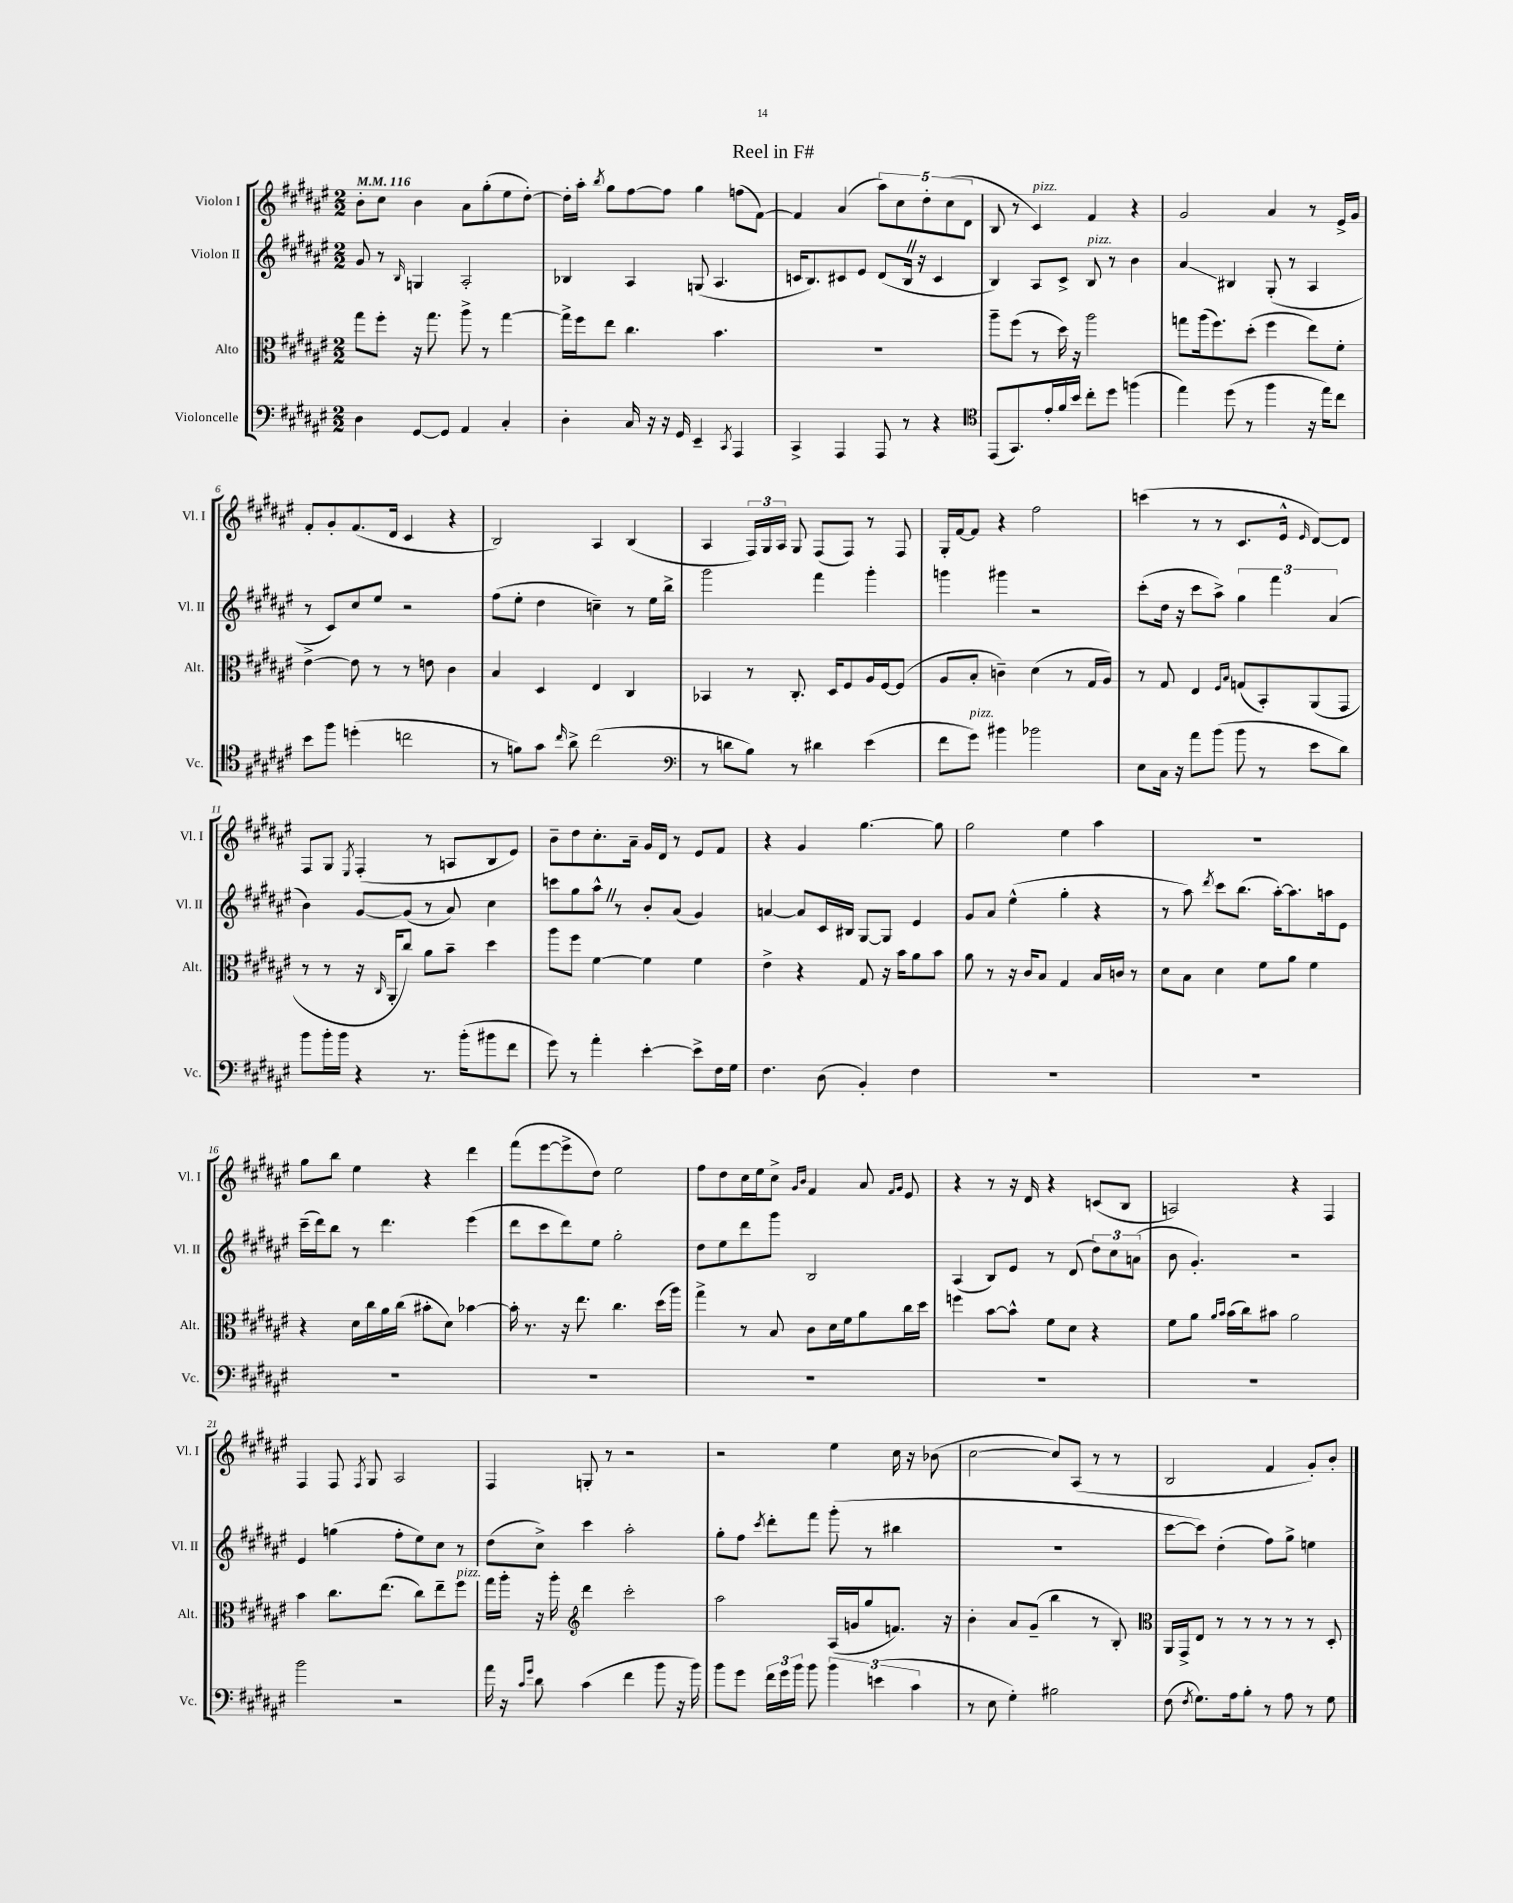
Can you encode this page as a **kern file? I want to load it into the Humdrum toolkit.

**kern	**kern	**kern	**kern
*staff4	*staff3	*staff2	*staff1
*clefF4	*clefC3	*clefG2	*clefG2
*k[f#c#g#d#a#e#]	*k[f#c#g#d#a#e#]	*k[f#c#g#d#a#e#]	*k[f#c#g#d#a#e#]
*M2/2	*M2/2	*M2/2	*M2/2
*MM116	*MM116	*MM116	*MM116
4D#\	8gg#\L	8g#/	8b'\L
.	8ff#'\J	8r	8cc#\J
.	.	16qqB/	.
[8GG#/L	16r	4G/	4b\
.	8.gg#\	.	.
8GG#/]J	.	.	.
4AA#/	8aa#^\	2A#'/	8a#\L
.	8r	.	(8gg#'\
4C#'/	[4gg#\	.	8ee#\
.	.	.	[8dd#'\J)
=	=	=	=
4D#'\	16gg#^\]LL	4B-/	16dd#'\]LL
.	16ff#\J	.	16aa#'\JJ
.	.	.	8qbb/
.	8ee#\J	.	8gg#\L
16C#/	4.cc#\	4A#/	[8ff#\
16r	.	.	.
16r	.	.	8ff#\]J
16GG#/	.	.	.
4EE#~/	.	(8G/	4gg#\
.	4.b\	4.A#/	.
8qCC#/	.	.	.
4AAA#/	.	.	(8ff\L
.	.	.	[8f#\J)
=	=	=	=
4CC#^/	1r	16c/LK	4f#/]
.	.	8.B/)	.
4AAA#/	.	8c#/	(4a#/
.	.	8e#/J	.
8AAA#/	.	(8d#/L	10aa#\L)
.	.	.	10cc#\
8r	.	16B/Jk	.
.	.	16r	.
.	.	.	10dd#'\
4r	.	4c#/	.
.	.	.	(10cc#\
.	.	.	10d#\J
=	=	=	=
*clefC4	*	*	*
(8EE#/L	8aa#~\L	4B/)	8B/
8.GG#/)	(8ff#\J	.	8r
.	8r	8A#/L	4c#/)
16e#'/L	.	.	.
16f#/	16dd#\)	8c#^/J	.
16b/JJ	16r	.	.
8cc#'\L	2aa#\	8B/	4f#/
8dd#\J	.	8r	.
(4ff\	.	4b\	4r
=	=	=	=
4ee#\)	8gg\L	4a#/	2g#/
.	(16aa#\k	.	.
.	8.ff#\)	.	.
(8dd#\	.	4B#/	.
8r	(8dd#'\J	.	.
4ff#\	4ff#\	(8G#'/	4a#/
.	.	8r	.
16r	8ee#\L)	4A#/	8r
16ee#\LK)	.	.	.
8cc#\J	8f#'\J	.	16e#^/LL
.	.	.	16g#/JJ
=	=	=	=
8b\L	[4e#^\	8r	8f#'/L
8ff#\J	.	8c#/L)	8g#'/
(4dd'\	8e#\]	8cc#/	(8.f#/
.	8r	8ee#/J	.
.	.	.	16d#/Jk
2cc\	8r	2r	4c#/
.	8e\	.	.
.	4c#\	.	4r
=	=	=	=
8r	4B/	(8ff#\L	2B/)
8f\L)	.	8ee#'\J	.
8g#\J	4D#/	4dd#\	.
16qqcc#/	.	.	.
8a#^\	.	.	.
(2cc#\	4E#/	4cc~\)	4A#/
.	4C#/	8r	(4B/
.	.	16ee#\LL	.
.	.	16bb^\JJ	.
=	=	=	=
*clefF4	*	*	*
8r	4BB-/	2ggg#\	4A#/
8d\L	.	.	.
8B\J)	8r	.	24F#/LL)
.	.	.	24G#/
.	.	.	24A#/JJ
8r	8.C#'/	.	8G#/
4d#\	.	4fff#\	(8F#/L
.	16D#/LK	.	.
.	8F#/	.	8F#/J)
(4e#\	16A#/L	4ggg#'\	8r
.	[16F#/J	.	.
.	(8F#/]J	.	8F#/
=	=	=	=
8f#\L	8A#/L	4ggg\	16G#'/LL
.	.	.	[16f#/J
8g#\J)	8B'/J	.	8f#/]J
4b#\	4c~\)	4ggg#\	4r
2b-\	(4d#\	2r	2ff#\
.	8r	.	.
.	16G#/LL	.	.
.	16A#/JJ)	.	.
=	=	=	=
8E#\L	8r	(8ccc#'\L	(4ccc\
16C#\Jk	8G#/	16dd#\Jk	.
16r	.	16r	.
8a#\L	4E#/	8ccc#\L	8r
(8b\J	.	8aa#^\J)	8r
.	16qqF#/LL	.	.
.	16qqB/JJ	.	.
8b\	(8G/L	6gg#\	8.c#/L
8r	8BB'/)	.	.
.	.	6fff#\	.
.	.	.	16e#^^/Jk
.	.	.	16qqe#/
8e#\L	(8AA#/	.	[8d#/L)
.	.	(6a#/	.
8d#\J)	8GG#/J	.	8d#/]J
=	=	=	=
8b\L	8r	4b\)	8F#/L
16b'\L	8r	.	8G#/J
16b\JJ	.	.	.
.	.	.	8qE#/
4r	16r	[8g#/L	(4F#'/
.	16qqC#/	.	.
.	16AA#'/LK	.	.
.	8cc#/J)	(8g#/]J	.
8.r	8a#\L	8r	8r
.	8b~\J	8a#/)	8A/L
(16b'\LK	.	.	.
8b#\	4dd#\	4cc#\	8B/
8f#\J	.	.	8e#/J)
=	=	=	=
8g#\)	8aa#\L	8ccc\L	8b~\L
8r	8ff#\J	8gg#\	8dd#\
4a#'\	[4f#\	8aa#^^\J	8.cc#'\
.	.	8r	.
.	.	.	16a#~\Jk
[4e#'\	4f#\]	8b'/L	16g#/LL
.	.	.	16d#/JJ
.	.	(8a#/J	8r
8e#^\]L	4f#\	4g#/)	8e#/L
16F#\L	.	.	8f#/J
16G#\JJ	.	.	.
=	=	=	=
4.F#\	4e#^\	[4a/	4r
.	4r	8a/]L	4g#/
(8D#\	.	16c#/L	.
.	.	16B#/JJ	.
4BB'/)	8G#/	[8G#/L	[4.gg#\
.	16r	8G#/]J	.
.	16b\LK	.	.
4F#\	8a#\	4e#/	.
.	8b\J	.	8gg#\]
=	=	=	=
1r	8a#\	8g#/L	2gg#\
.	8r	8a#/J	.
.	16r	(4ee#^^\	.
.	16c#/LK	.	.
.	8B/J	.	.
.	4G#/	4gg#'\	4ee#\
.	16B/LL	4r	4aa#\
.	16c/JJ	.	.
.	8r	.	.
=	=	=	=
1r	8d#\L	8r	1r
.	8B\J	8aa#\)	.
.	.	8qddd#/	.
.	4d#\	8ccc#\L	.
.	.	(8.bb\J	.
.	8f#\L	.	.
.	.	[16aa#'\LK)	.
.	8a#\J	8.aa#\]	.
.	4f#\	.	.
.	.	16aa\k	.
.	.	8e#\J	.
=	=	=	=
1r	4r	(16ccc#~\LL	8gg#\L
.	.	16ddd#\J)	.
.	.	8bb\J	8bb\J
.	16d#\LL	8r	4ee#\
.	16cc#\	.	.
.	16a#\	4.ddd#\	.
.	(16cc#\JJ	.	.
.	8b#'\L	.	4r
.	8d#\J)	.	.
.	[4b-\	(4eee#\	4ddd#\
=	=	=	=
1r	16b-'\]	8ddd#\L	(8fff#\L
.	8.r	.	.
.	.	8ccc#\	[8eee#\
.	16r	8ddd#\)	8eee#^\]
.	8.ee#\	.	.
.	.	8ee#\J	8dd#\J)
.	4.cc#\	2gg#'\	2ee#\
.	(16dd#\LL	.	.
.	16aa#\JJ)	.	.
=	=	=	=
1r	4gg#^\	8dd#\L	8ff#\L
.	.	8ee#\	8dd#\
.	8r	8ddd#\	16cc#\L
.	.	.	16ee#\J
.	8B/	8ggg#\J	8cc#^\J
.	.	.	16qqg#/LL
.	.	.	16qqb/JJ
.	8c#\L	2B/	4f#/
.	16d#\L	.	.
.	16f#\J	.	.
.	8a#\	.	8a#/
.	.	.	16qqf#/LL
.	.	.	16qqg#/JJ
.	16cc#\L	.	8e#/
.	16dd#\JJ	.	.
=	=	=	=
1r	4ff\	(4A#/	4r
.	[8b\L	8B/L)	8r
.	8b^^\]J	8e#/J	16r
.	.	.	16d#/
.	8f#\L	8r	4r
.	8d#\J	(8d#/	.
.	4r	12dd#\L)	(8c/L
.	.	12cc#\	.
.	.	.	8B/J
.	.	(12a\J	.
=	=	=	=
1r	8f#\L	8b\	2A/)
.	8a#\J	4.g#'/)	.
.	16qqa#/LL	.	.
.	16qqb/JJ	.	.
.	(16b\LL	.	.
.	16cc#\J)	.	.
.	8b#\J	.	.
.	2a#\	2r	4r
.	.	.	4F#/
=	=	=	=
2b\	4b\	4e#/	4F#/
.	8.cc#\L	(4gg\	8F#/
.	.	.	8qF#/
.	.	.	8G#/
.	(8.ee#\J	.	.
2r	.	8ff#'\L	2A#/
.	8cc#\L)	8ee#\)	.
.	8ee#~\	8cc#\J	.
.	8ff#\J	8r	.
=	=	=	=
16a#\	16gg#\LL	(8dd#\L	4F#/
16r	16aa#'\JJ	.	.
16qqc#/LL	.	.	.
16qqg#/JJ	.	.	.
8d#\	16r	8cc#^\J)	.
.	16aa#'\	.	.
*	*clefG2	*	*
(4c#\	4ddd#\	4ccc#\	8G'/
.	.	.	8r
4f#\	2ccc#'\	2aa#'\	2r
8b\	.	.	.
16r	.	.	.
16b\)	.	.	.
=	=	=	=
8b\L	2aa#\	8gg#'\L	2r
8g#\J	.	8ff#\J	.
.	.	8qccc#/	.
24f#\LL	.	8ddd#'\L	.
24g#\	.	.	.
24b\JJ	.	.	.
8b\	.	8fff#\J	.
6b\	(16A#/LL	(8ggg#'\	4ee#\
.	16g/J	.	.
.	8gg#/	8r	.
(6e\	.	.	.
.	8.f/J)	4bb#\	16cc#\
.	.	.	16r
6c#\	.	.	.
.	.	.	(8b-\
.	16r	.	.
=	=	=	=
8r	4b'\	1r	[2cc#\
8E#\	.	.	.
4G#'\)	8a#/L	.	.
.	(8g#~/J	.	.
2B#\	4bb\	.	8cc#/]L)
.	.	.	(8A#/J
.	8r	.	8r
.	8B'/)	.	8r
=	=	=	=
*	*clefC3	*	*
(8F#\	16AA#/LL	[8ccc#\L	2B/
.	16GG#^/J	.	.
8qF#/	.	.	.
8.G#\L)	8E#/J	8ccc#\]J)	.
.	8r	(4dd#'\	.
16A#\k	.	.	.
8B'\J	8r	.	.
8r	8r	8ff#\L)	4f#/
8A#\	8r	8gg#^\J	.
8r	8r	4ee\	8g#'/L)
8G#\	8D#'/	.	8b'/J
==	==	==	==
*-	*-	*-	*-
